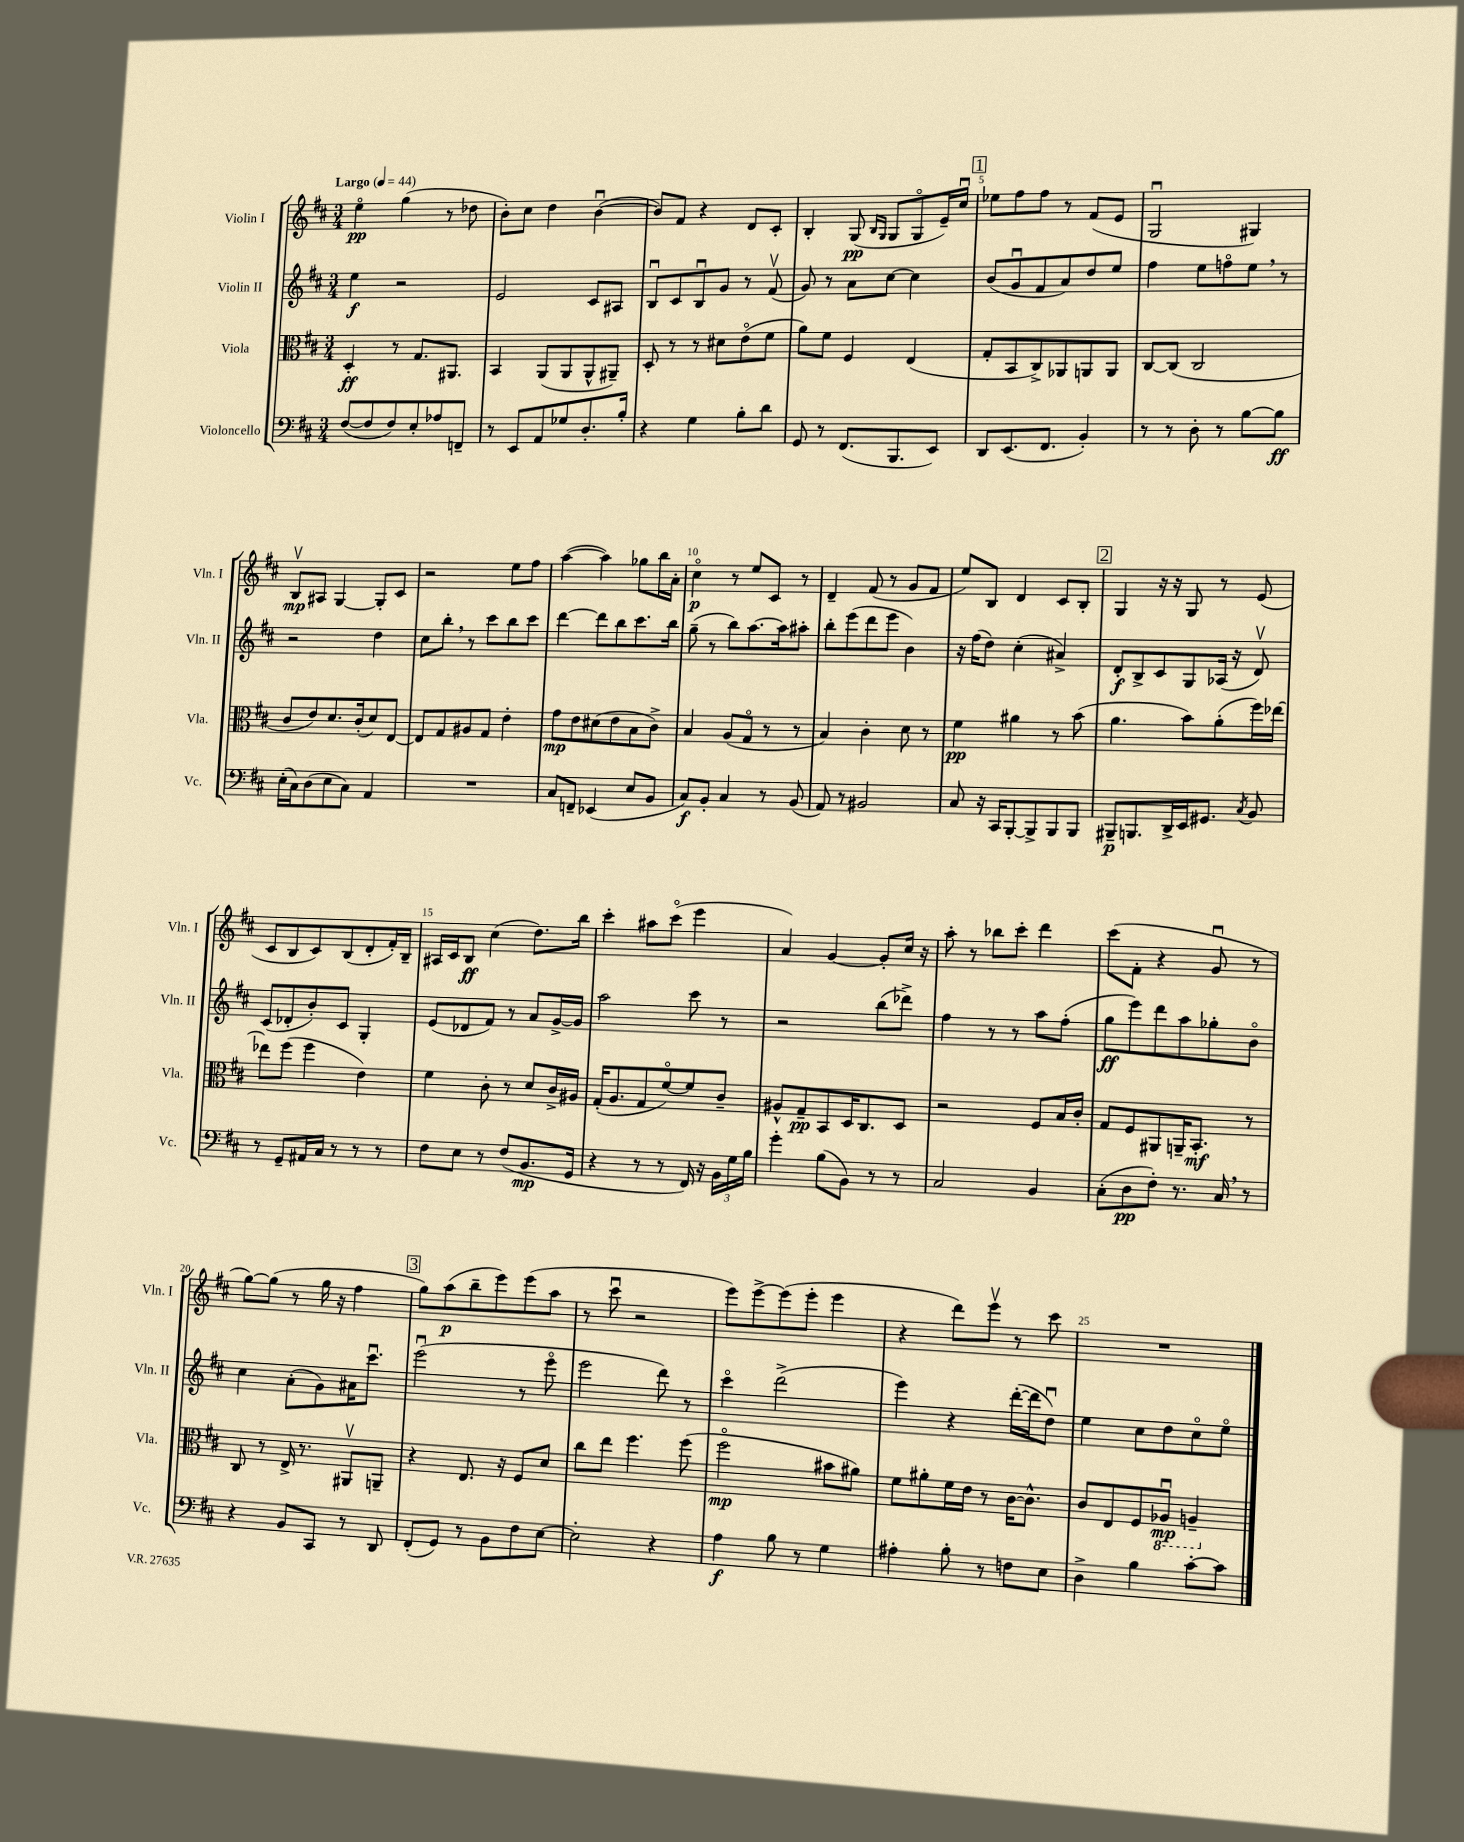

**kern	**kern	**kern	**kern
*staff4	*staff3	*staff2	*staff1
*clefF4	*clefC3	*clefG2	*clefG2
*k[f#c#]	*k[f#c#]	*k[f#c#]	*k[f#c#]
*M3/4	*M3/4	*M3/4	*M3/4
*MM44	*MM44	*MM44	*MM44
([8F#/L	4D'/	4ee\	4eeo\
8F#/]	.	.	.
8F#/)	8r	2r	(4gg\
8E'/	8.G/L	.	.
8A-/	.	.	8r
.	8.AA#/J	.	.
8FF~/J	.	.	8dd-\
=	=	=	=
8r	4BB/	2e/	8b'\L)
8EE/L	.	.	8cc#\J
8AA/	(8AA/L	.	4dd\
8G-/	8AA/	.	.
8.D'/	8AA^^/	8c#/L	([4bu\
.	8AA#~/J)	8A#/J	.
16B'/Jk	.	.	.
=	=	=	=
4r	8D'/	8Bu/L	8b/]L)
.	8r	8c#/	8f#/J
4G\	8r	8Bu/	4r
.	8d#\L	8g/J	.
8B'\L	(8eo\	8r	8d/L
8d\J	8f#\J	(8f#v/	8c#'/J
=	=	=	=
8GG/	8a\L)	8g/)	4B'/
8r	8f#\J	8r	.
(8.FF#/L	4F#/	8a\L	(8G/
.	.	.	16qqB/LL
.	.	.	16qqG/JJ
.	.	[8cc#\J	8G/L
8.BBB/	.	.	.
.	(4E/	4cc#\]	8Go/
8EE/J)	.	.	16e~/L)
.	.	.	16cc#u/JJ
=	=	=	=
8DD/L	8G'/L	(8b/L	8ee-\L
(8.EE/	8BB/	8gu/	8ff#\
.	8C#^/)	8f#/	8ff#\J
8.FF#/J	.	.	.
.	8AA-/	8a/)	8r
4BB'/)	8AA/	8dd/	(8f#/L
.	8AA/J	8ee/J	8e/J
=	=	=	=
8r	[8C#/L	4ff#\	2Gu/
8r	(8C#/]J	.	.
8D'\	2C#/	8ee\L	.
8r	.	8ffo\	.
[8B\L	.	8ee\J	4G#/)
8B\]J	.	8r	.
=	=	=	=
(16E'\LL	8c#/L	2r	8Bv/L
16C#\J)	.	.	.
(8D\	8e/)	.	8A#/J
8E\	8.d/	.	[4G/
8C#\J)	.	.	.
.	(16c#'/k	.	.
4AA/	8d/)	4dd\	8G'/]L
.	[8E/J	.	8c#/J
=	=	=	=
2.r	8E/]L	8cc#\L	2r
.	8G/	8bb'\J	.
.	8A#/	8r	.
.	8G/J	8ccc#\L	.
.	4e'\	8bb\	8ee\L
.	.	8ccc#\J	8ff#\J
=	=	=	=
8C#/L	8g\L	[4ddd\	([4aa\
8FF~/J	8e\	.	.
(4EE-/	(8d#\	8ddd\]L	4aa\])
.	8e\	8bb\	.
8E/L	8B\	8.ccc#\	8gg-\L
8BB/J	8c#^\J)	.	16bb\L
.	.	16bb\Jk	16a'\JJ
=	=	=	=
8C#/L)	4B/	(8gg~\	4cc#o\
8BB'/J	.	8r	.
4C#/	(8A/L	8bb\L)	8r
.	8Go/J	[8.aa\	8ee/L
8r	8r	.	8c#/J
.	.	16aa\]k	.
(8BB/	8r	8aa#'\J	8r
=	=	=	=
8AA/)	4B/)	8bb'\L	4d~/
8r	.	(8eee\	.
2BB#/	4c#'\	8ddd\	(8f#/
.	.	8eee\J	8r
.	8d\	4b\)	8g/L
.	8r	.	8f#/J
=	=	=	=
8C#/	4f#\	16r	8ee/L)
.	.	(16ff#\LK	.
16r	.	8dd\J)	8B/J
16CC#/LK	.	.	.
[8BBB'/	4a#\	(4cc#'\	4d/
8BBB^/]	.	.	.
8BBB/	8r	4a#^/)	8c#/L
8BBB/J	(8b\	.	8B'/J
=	=	=	=
8BBB#~/L	4.a\	8d'/L	4G/
8.BBB/	.	8B^/	.
.	.	8c#/	16r
16DD^/L	.	.	16r
16EE/J	8b\L)	8G/	8G/
8.GG#/J	.	.	.
.	(8a'\	(16A-/Jk	8r
.	.	16r	.
8qC#/	.	.	.
8BB/	16ff#\L)	8dv/)	(8e/
.	[16ee-\JJ	.	.
=	=	=	=
8r	8ee-\]L	(8c#/L	8c#/L
8GG~/L	(8ff#\J	8d-'/	8B/
16AA#/L	4ff#\	8b'/)	8c#/)
16C#/JJ	.	.	.
8r	.	8c#/J	(8B/
8r	4e\)	4G'/	8d'/
8r	.	.	16f#'/L)
.	.	.	16B~/JJ
=	=	=	=
8F#\L	4f#\	(8e/L	16A#/LL
.	.	.	16c#/J
8E\J	.	8d-/	8B/J
8r	8c#'\	8f#/J)	(4cc#\
(8F#/L	8r	8r	.
8.BB/	8d/L	8a/L	8.dd\L)
.	16c#^/L	[16g^/L	.
16GG/Jk	16A#/JJ	16g/]JJ	16bb\Jk
=	=	=	=
4r	(16G'/LK	2aa\	4ccc#'\
.	8.A/	.	.
8r	8G/	.	8aa#\L
8r	[8f#o/)	.	(8ccc#o\J
16FF#/)	8f#/]	8ccc#\	4eee\
16r	.	.	.
24BB\LL	8c#~/J	8r	.
24G\	.	.	.
24B\JJ	.	.	.
=	=	=	=
4g'\	8A#^^/L	2r	4a/)
.	8G~/	.	.
(8B\L	8BB/	.	[4g/
8BB\J)	16D/K	.	.
.	8.C#/	.	.
8r	.	(8bb\L	8g'/]L
8r	8D/J	8ddd-^\J)	16cc#/Jk
.	.	.	16r
=	=	=	=
2C#/	2r	4ff#\	8aa'\
.	.	.	8r
.	.	8r	8bb-\L
.	.	8r	8ccc#'\J
4BB/	8F#/L	8aa\L	4ddd\
.	16B/L	(8ff#'\J	.
.	16c#'/JJ	.	.
=	=	=	=
(8C#'\L	8G/L	8gg\L	(8ccc#\L
8D\	8F#/	8eee\)	8f#'\J
8F#'\J)	8AA#/	8ddd\	4r
8.r	16AA~/K	8aa\	.
.	8.BB'/J	.	.
.	.	8gg-'\	8gu/
16C#/	.	.	.
8r	8r	8bo\J	8r
=	=	=	=
4r	8C#/	4cc#\	[8gg\L)
.	8r	.	(8gg\]J
8BB/L	16E^/	(8a'\L	8r
.	8.r	.	.
8CC#/J	.	8g\)	16gg\
.	.	.	16r
8r	8AA#v/L	16a#\K	4ff#\
.	.	8.ccc#u\J	.
8DD/	8AA~/J	.	.
=	=	=	=
(8FF#'/L	4r	(2eeeu\	8gg\L)
8GG/J)	.	.	(8aa\
8r	8.E/	.	8bb~\
8BB\L	.	.	8eee\)
.	16r	.	.
8F#\	8F#/L	8r	(8eee\
[8E\J	8d/J	8eeeo\	8aa\J
=	=	=	=
2E'\]	8cc#\L	2eee\	8r
.	8ee\J	.	8ccc#u\
.	4.ff#\	.	2r
4r	.	8ddd\)	.
.	(8ff#\	8r	.
=	=	=	=
4A\	2ff#o\	4ccc#o\	8eee\L)
.	.	.	[8eee^\
8B\	.	(2ddd^\	(8eee\]
8r	.	.	8eee'\J
4G\	8b#\L	.	4eee\
.	8a#\J)	.	.
=	=	=	=
4A#'\	8f#\L	4eee\)	4r
.	8a#'\	.	.
8B'\	16f#\L	4r	8ddd\L)
.	16e\JJ	.	.
8r	8r	.	8eeev\J
8F\L	[16c#\LK	([16ddd'\LL	8r
.	8.c#^^\]J	16ddd\]J	.
8E\J	.	8ddu\J)	8ccc#\
=	=	=	=
4D^\	8c#/L	4ee\	2.r
.	8E/	.	.
4B\	8F#/	8cc#\L	.
.	8AA-u/J	8dd\	.
[8c#'\L	4AA~/	8cc#o\	.
8c#\]J	.	8eeo\J	.
==	==	==	==
*-	*-	*-	*-
